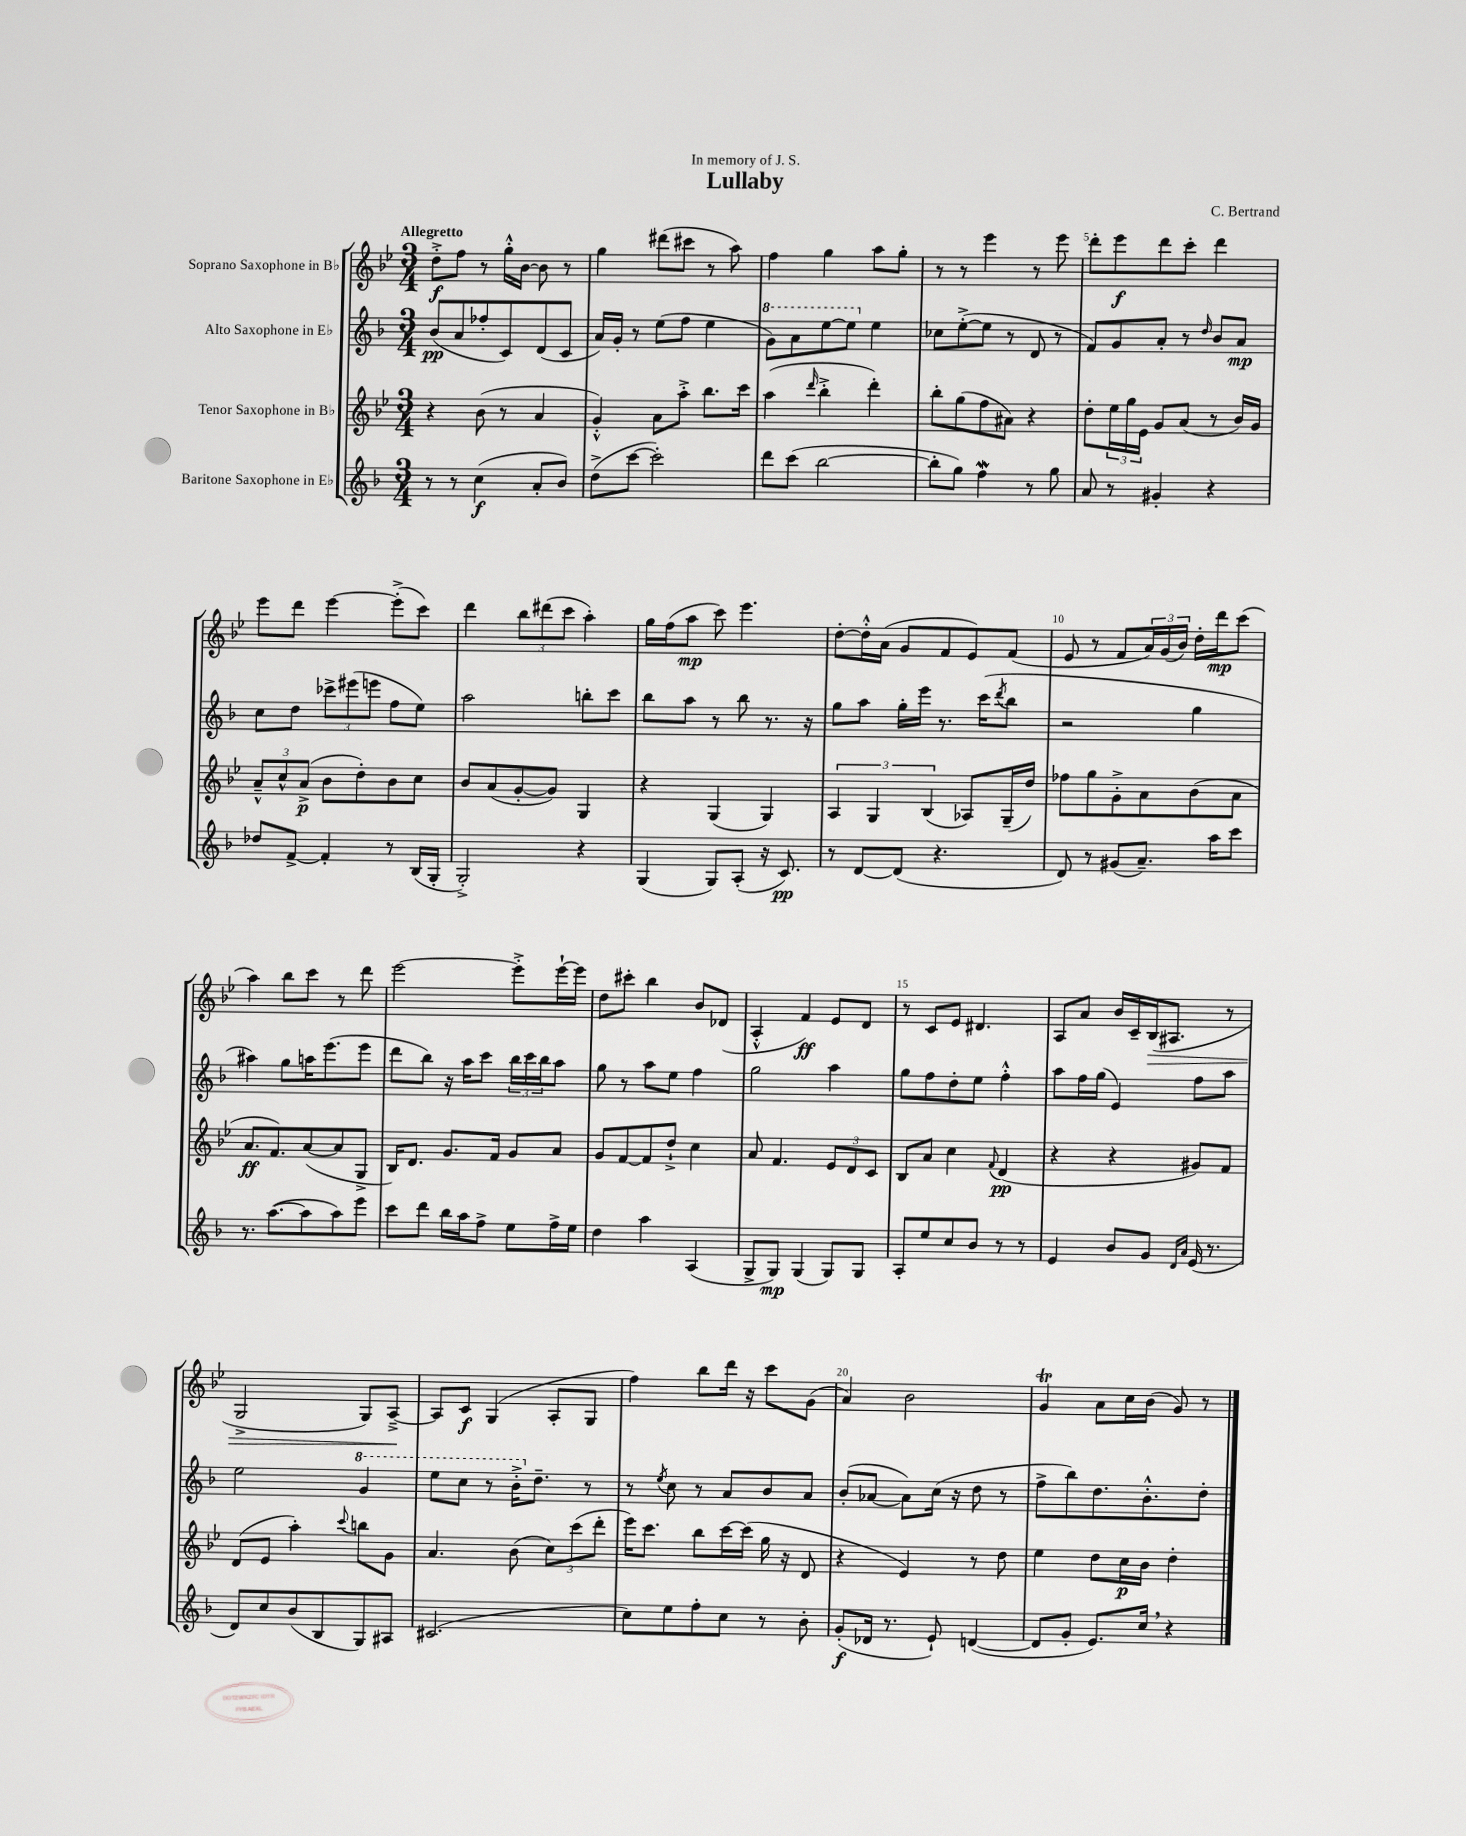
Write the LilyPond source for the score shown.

\header { title = "Lullaby" composer = "C. Bertrand" dedication = "In memory of J. S." }
<<
\new StaffGroup <<
\new Staff = "s0" \with { instrumentName = "Soprano Saxophone in Bb" } {
    \clef treble \key bes \major \numericTimeSignature \time 3/4 \tempo "Allegretto"
    d''8-.->\f f''8 r8 g''16-.-^ bes'16~ bes'8 r8 |
    g''4 dis'''8( cis'''8 r8 a''8) |
    f''4 g''4 a''8 g''8-. |
    r8 r8 ees'''4 r8 ees'''8 |
    d'''8-. ees'''8\f d'''8 c'''8-. d'''4 |
    ees'''8 d'''8 ees'''4~ ees'''8-.->( c'''8) |
    d'''4 \tuplet 3/2 { bes''8 dis'''8( c'''8 } a''4-.) |
    g''16 f''16( a''8\mp c'''8) ees'''4. |
    d''8~-. d''16-.-^ a'16( g'8 f'8 ees'8) f'8( |
    ees'8 r8 f'8 \tuplet 3/2 { a'16) g'16( bes'16) } d''16-. d'''16\mp c'''8( |
    a''4) bes''8 c'''8 r8 d'''8 |
    ees'''2~ ees'''8-.-> ees'''16~-! ees'''16 |
    d''8 cis'''8-. bes''4 bes'8 des'8( |
    a4-.-^ f'4\ff) ees'8 d'8 |
    r8 c'8 ees'8 dis'4. |
    a8 a'8 bes'16 c'16-- bes16\>( ais8. r8 |
    g2-> g8) a8~--->\! |
    a8 c'8\f g4( a8-. g8 |
    f''4) bes''8 d'''16 r16 c'''8 g'8( |
    a'4) bes'2 |
    g'4\trill a'8 c''16 bes'16( g'8) r8 \bar "|." |
}
\new Staff = "s1" \with { instrumentName = "Alto Saxophone in Eb" } {
    \clef treble \key f \major \numericTimeSignature \time 3/4
    bes'8\pp( a'8 fes''8-. c'8) d'8( c'8 |
    a'16) g'16-. r8 e''8( f''8 e''4 |
    \ottava #1 g''8) a''8 e'''8~ e'''8 \ottava #0 e''4 |
    ces''8 e''8~-.->( e''8 r8 d'8 r8 |
    f'8) g'8 a'8-. r8 \grace { d''16 } bes'8 a'8\mp |
    c''8 d''8 \tuplet 3/2 { ces'''8-> eis'''8( e'''8 } f''8 e''8) |
    a''2 b''8-. c'''8 |
    bes''8 a''8 r8 bes''8 r8. r16 |
    g''8 a''8 g''16-. e'''16 r8. c'''16( \acciaccatura { d'''8 } bes''8 |
    r2 g''4 |
    ais''4) g''8 a''16 e'''8.( e'''8 |
    d'''8 bes''8) r16 a''16 c'''8 \tuplet 3/2 { bes''16 c'''16 bes''16 } a''8 |
    g''8 r8 a''8 e''8 f''4 |
    g''2 a''4 |
    g''8 f''8 d''8-. e''8 f''4-.-^ |
    a''8 f''16 g''16( e'4) f''8 a''8 |
    e''2 \ottava #1 g''4 |
    e'''8 c'''8 r8 bes''16-.-> \ottava #0 d''8.-- r8 |
    r8 \acciaccatura { e''8 } c''8 r8 a'8 bes'8 a'8 |
    bes'8-.( aes'8~ aes'8) c''16( r16 d''8 r8 |
    f''8-> bes''8) d''8. bes'8.-.-^ d''8-. \bar "|." |
}
\new Staff = "s2" \with { instrumentName = "Tenor Saxophone in Bb" } {
    \clef treble \key bes \major \numericTimeSignature \time 3/4
    r4 bes'8( r8 a'4 |
    g'4-.-^) a'8 a''8-.-> bes''8. c'''16 |
    a''4( \grace { d'''16 } bes''4-.-> d'''4-.) |
    bes''8-. g''8( f''8 ais'8) r4 |
    d''8-. \tuplet 3/2 { ees''16 g''16 ees'16 } g'8 a'8( r8 bes'16) g'16 |
    \tuplet 3/2 { a'8---^ c''8-^ a'8->\p( } bes'8 d''8-.) bes'8 c''8 |
    bes'8 a'8( g'8~-. g'8) g4 |
    r4 g4( g4) |
    \tuplet 3/2 { a4 g4 bes4( } aes8) g16--( d''16) |
    fes''8 g''8 g'8-.-> a'8 bes'8( a'8 |
    a'8.\ff f'8.) a'8~( a'8 g8-> |
    bes16) d'8. g'8. f'16 g'8 a'8 |
    g'8 f'8~ f'8 d''8-!-> c''4 |
    a'8 f'4. \tuplet 3/2 { ees'8 d'8 c'8 } |
    bes8 a'8 c''4 \appoggiatura { f'8 } d'4\pp( |
    r4 r4 gis'8) f'8 |
    d'8( ees'8 a''4-.) \appoggiatura { c'''8 } b''8 g'8 |
    a'4. bes'8( \tuplet 3/2 { c''8) c'''8( d'''8-. } |
    ees'''16) c'''8. bes''8 c'''16~ c'''16( g''16 r16 d'8 |
    r4 ees'4) r8 d''8 |
    ees''4 d''8 c''16\p bes'16 d''4-. \bar "|." |
}
\new Staff = "s3" \with { instrumentName = "Baritone Saxophone in Eb" } {
    \clef treble \key f \major \numericTimeSignature \time 3/4
    r8 r8 c''4\f( a'8-. bes'8) |
    d''8->( c'''8~ c'''2-.) |
    d'''8 c'''8( bes''2~ |
    bes''8-. g''8) f''4\mordent r8 g''8 |
    a'8 r8 gis'4-. r4 |
    des''8 f'8~-> f'4-. r8 bes16( g16-. |
    g2-.->) r4 |
    g4( g8) a8-.( r16 c'8.\pp) |
    r8 d'8~ d'8( r4. |
    d'8) r8 gis'8( a'8.--) a''16 c'''8 |
    r8. a''8.~( a''8 a''8) e'''8 |
    c'''8 d'''8 bes''16 a''16 f''8-> e''8 f''16-> e''16 |
    d''4 a''4 a4( |
    g8-> g8\mp) g4( g8) g8 |
    a8-. e''8 c''8 bes'8 r8 r8 |
    e'4 bes'8 g'8 \grace { d'16 a'16 } e'16( r8. |
    d'8) c''8 bes'8( bes8 g8) ais8 |
    cis'2.( |
    c''8) e''8 f''8-. c''8 r8 bes'8-. |
    g'8-.\f( des'16 r8. e'8-!) d'4~( |
    d'8 g'8-. e'8.) c''16 \breathe r4 \bar "|." |
}
>>
>>
\layout { \context { \Score \override BarNumber.break-visibility = ##(#f #t #t) barNumberVisibility = #(every-nth-bar-number-visible 5) } }
